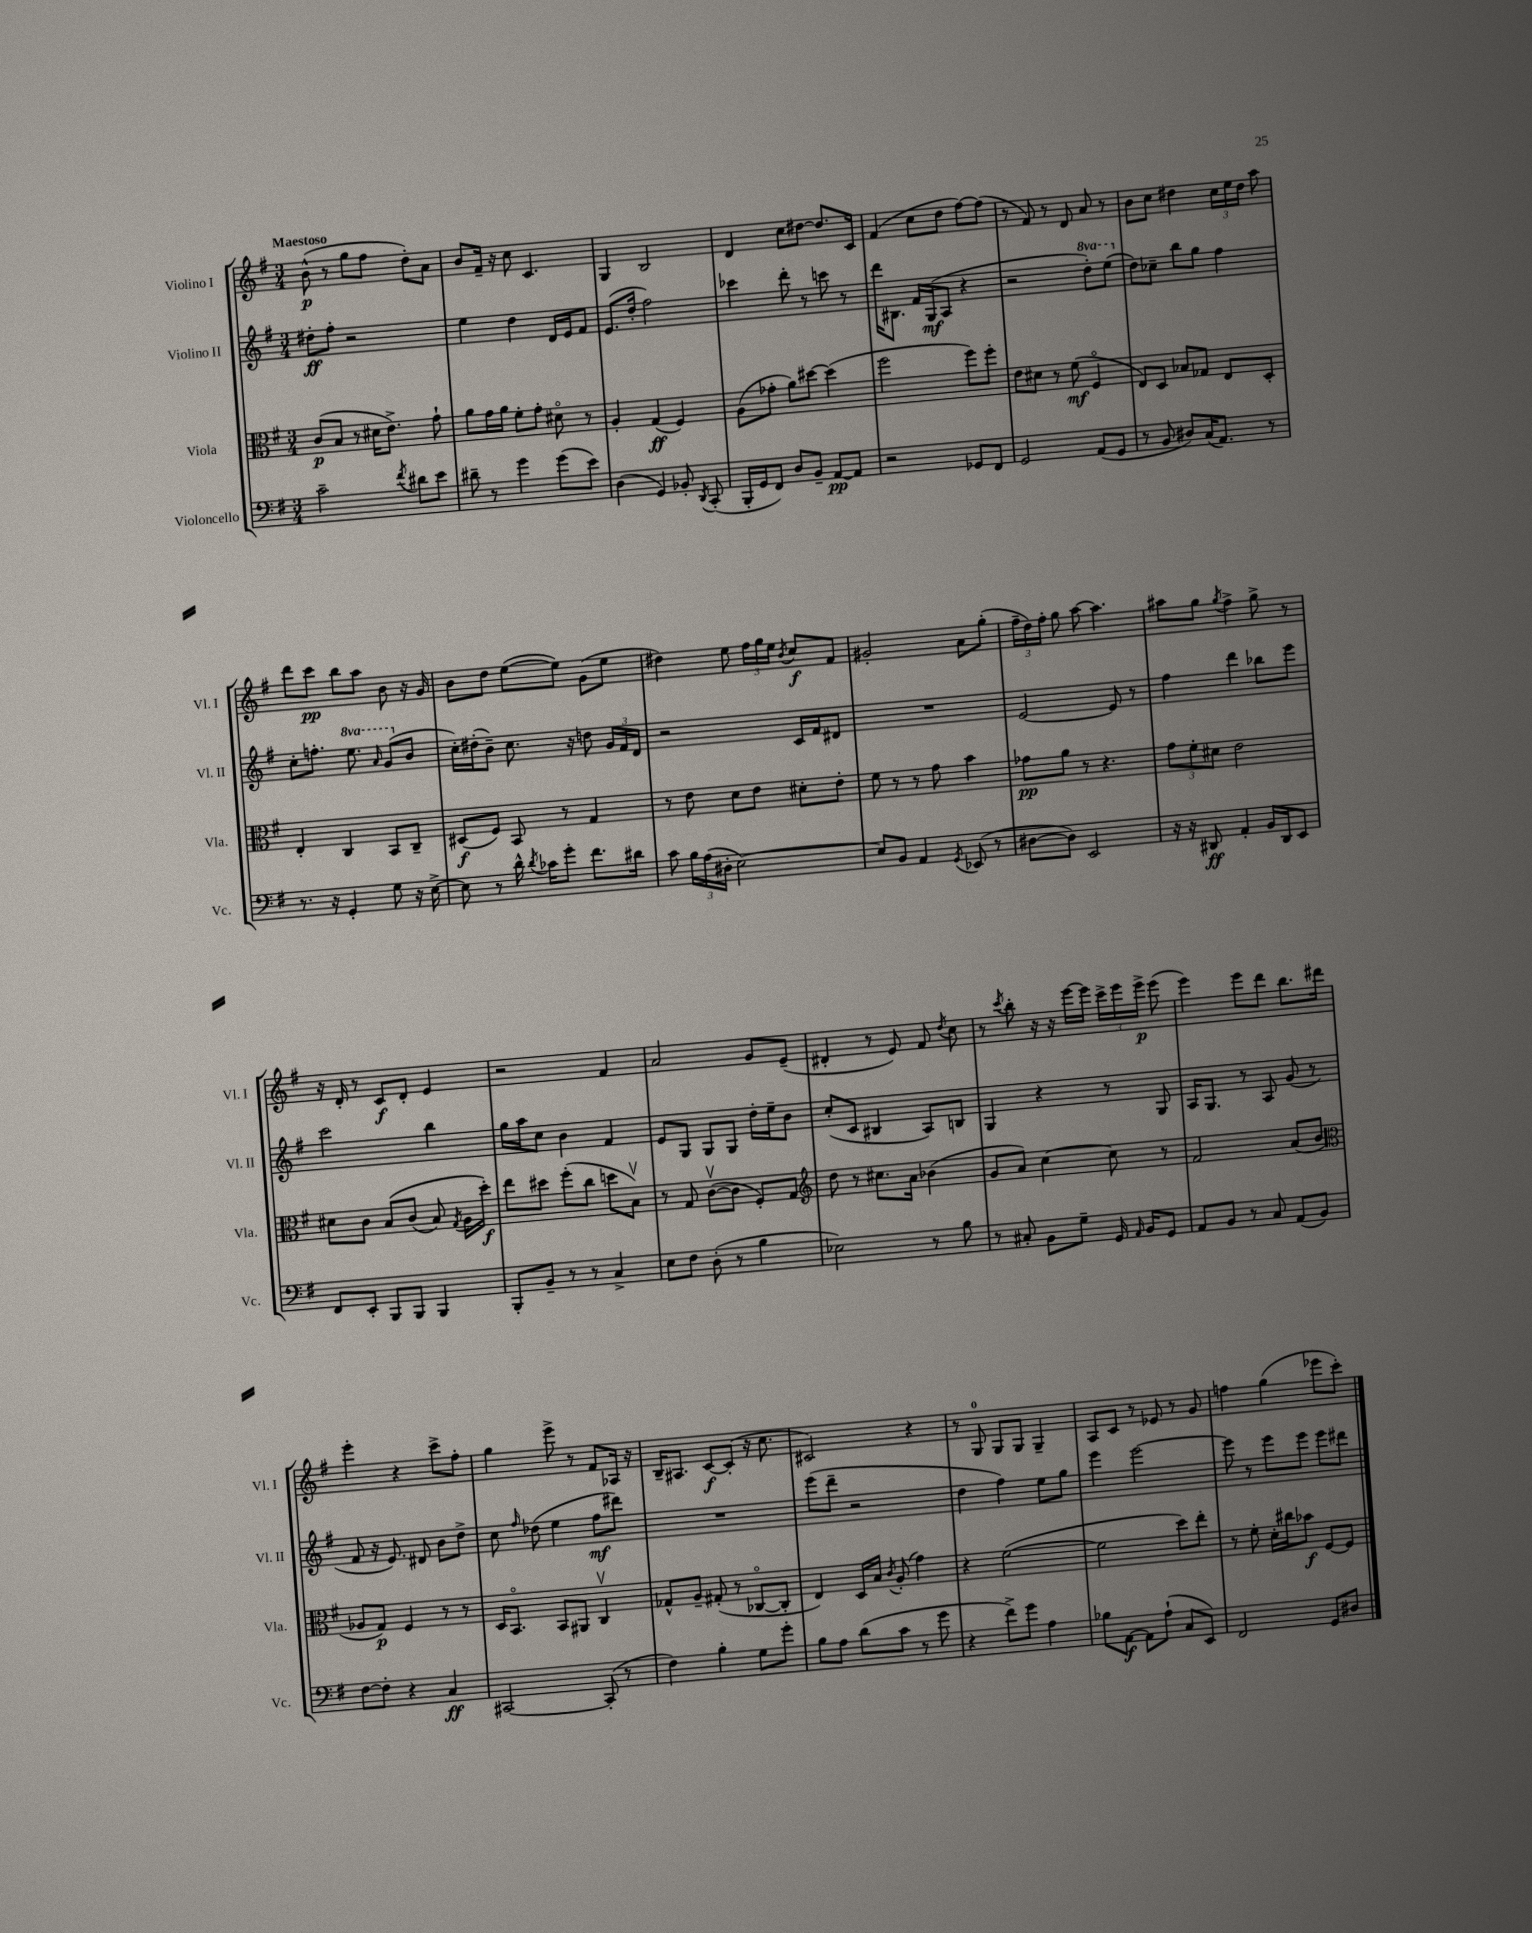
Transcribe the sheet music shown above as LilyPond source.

<<
\new StaffGroup <<
\new Staff = "s0" \with { instrumentName = "Violino I" shortInstrumentName = "Vl. I" } {
    \clef treble \key g \major \numericTimeSignature \time 3/4 \tempo "Maestoso"
    \autoBeamOff b'8-^\p( r8 g''8[ fis''8] d''8[-.) a'8] |
    b'8[ fis'16]-- r16 c''8 c'4. |
    g4 b2 |
    d'4 c''8[ dis''8]~ dis''8.[ c'16] |
    fis'4( c''8[ d''8] fis''8[~) fis''8]( |
    r8 fis'8) r8 d'8 a'8 r8 |
    b'8[ c''8] dis''4 \tuplet 3/2 { c''16[ e''16 dis''16] } a''8 |
    d'''8[ c'''8]\pp b''8[ a''8] b'8 r16 g'16 |
    b'8[ d''8] e''8[~( e''8]) g'8[( e''8] |
    dis''4) e''8 \tuplet 3/2 { fis''16[ g''16 e''16] } \acciaccatura { b'8 } c''8[\f fis'8] |
    gis'2-. a'8[ g''8]-.( |
    \tuplet 3/2 { fis''16[-- d''16) fis''16]-. } g''8 a''8~ a''4. |
    ais''8[ g''8] \acciaccatura { g''8 } fis''4-> g''8-> r8 |
    r16 d'16-. r8 c'8[\f d'8]-. e'4 |
    r2 fis'4 |
    a'2 g'8[ e'8]--( |
    dis'4-. r8 e'8) fis'8 \acciaccatura { d''8 } c''8 |
    r8 \acciaccatura { c'''8 } b''8-. r16 r16 e'''16[~ e'''16] \tuplet 3/2 { c'''16[-> e'''16 e'''16]->\p } e'''8( |
    e'''4) e'''8[ d'''8] b''8.[ dis'''16] |
    e'''4-. r4 c'''8[-> fis''8]-. |
    g''4 e'''8-> r8 fis'8[ aes16] r16 |
    b16[-- ais8.] c'8[~\f c'8]-.( r16 c''8. |
    cis'2) r4 |
    r8 g8-0 g8[ g8] g4-- |
    a8[ c'8] r8 ees'8 r8 g'8 |
    f''4 g''4( ees'''8[ c'''8]-.) \bar "|." |
}
\new Staff = "s1" \with { instrumentName = "Violino II" shortInstrumentName = "Vl. II" } {
    \clef treble \key g \major \numericTimeSignature \time 3/4 \set Staff.ottavationMarkups = #ottavation-simple-ordinals
    \autoBeamOff dis''8[-.\ff fis''8]-. r2 |
    e''4 d''4 d'16[ e'16 fis'8] |
    e'8.[( d''16]-. fis''2) |
    ces'''4 d'''8-. r8 c'''8 r8 |
    d'''16[ bis8.] fis'16[ g16\mf( a8] r4 |
    r2 \ottava #1 d'''8[-.) e'''8]( \ottava #0 |
    d''8[) ces''8]-- b''8[ g''8] fis''4 |
    c''8[-. f''8.]-. \ottava #1 e'''8. \grace { a''16 } g''8[( \ottava #0 b'8] |
    c''16[-.) dis''16-.( b'8]--) c''8. r16 d''8 \tuplet 3/2 { g'16[ fis'16 d'16] } |
    r2 c'16[ fis'16 dis'8] |
    R2. |
    e'2~ e'8 r8 |
    fis''4 d'''4 bes''8[ e'''8] |
    c'''2 b''4 |
    g''16[ a''16 c''8] b'4 fis'4 |
    e'8[ g8] g8[ g8] d''16[-. e''16-- b'8] |
    c''8[-.( c'8] bis4 a8[) b8] |
    g4 r4 r8 g8 |
    a16[ g8.] r8 a8 g'8( r8 |
    fis'8 r16 e'8.) dis'8 b'8[ d''8]-> |
    c''8 \grace { fis''16 } des''8( e''4 fis''8[\mf dis'''8]) |
    R2. |
    e'''8[( d'''8]-- r2 |
    d''4 fis''4) e''8[ g''8] |
    e'''4 e'''2~ |
    e'''8 r8 e'''8[ e'''8] e'''8[ dis'''8] \bar "|." |
}
\new Staff = "s2" \with { instrumentName = "Viola" shortInstrumentName = "Vla." } {
    \clef alto \key g \major \numericTimeSignature \time 3/4
    \autoBeamOff c'8[\p( b8] r8 dis'16[ e'8.]->) g'8-! |
    a'8[ g'16 a'16] fis'8[-. g'8]-. dis'8\flageolet r8 |
    a4-. g4\ff( fis4) |
    a8[( ges'8]-. a'8[) dis''8]~ dis''4( |
    fis''2 fis''8[) fis''8]-. |
    e'8[ dis'8] r8 fis'8\mf( fis4\flageolet |
    e8[) d8] bes8[ ges8] e8[ d8]-. |
    e4-. c4 b,8[ c8]-- |
    dis8[\f( fis8]) b,8 r8 g4 |
    r8 e'8 d'8[ e'8] dis'8[-. e'8]-. |
    fis'8 r8 r8 g'8 b'4 |
    ges'8[\pp a'8] r8 r4. |
    \tuplet 3/2 { g'8[ fis'8-. dis'8] } e'2 |
    dis'8[ c'8] b8[\( c'8]( b8) \acciaccatura { g8 } a16[ d''16]-.\f\) |
    e''8[ dis''8] fis''8[-.( c''8] d''8[ b8]\upbow) |
    r8 g8 c'8[~\upbow( c'8] fis8[-.) g8] |
    \clef treble d''8 r8 cis''8.[ a'16] bes'4( |
    g'8[ a'8]) c''4~ c''8 r8 |
    fis'2 a'8[( b'8] |
    \clef alto aes8[ g8]\p) fis4 r8 r8 |
    d16[ b,8.]\flageolet b,8[ ais,8] c4\upbow |
    ges8[-^ a8]-- gis8-.( r8 ces8[~\flageolet ces8]-. |
    e4) d16[ b16] \acciaccatura { c'8 } a8-.( g'4) |
    r4 fis'2~( |
    fis'2 d''8[) e''8]-. |
    r8 fis'8-. d'16[-. cis''16 bes'8]\f fis8[~ fis8] \bar "|." |
}
\new Staff = "s3" \with { instrumentName = "Violoncello" shortInstrumentName = "Vc." } {
    \clef bass \key g \major \numericTimeSignature \time 3/4
    \autoBeamOff c'2-- \acciaccatura { fis'8 } dis'8[ e'8] |
    dis'8-- r8 g'4 g'8[( e'8]) |
    d4( g,4) bes,8-. \acciaccatura { d,8 } c,8-.( |
    b,,16[-. g,16 fis,8]) d8[ b,8]-- a,8[~\pp a,8] |
    r2 ges,8[ fis,8] |
    g,2 a,8[( g,8] |
    r8 b,8 dis8[) c16( a,8.]) r8 |
    r8. r16 g,4-. g8 r16 e16~-> |
    e8 r8 d'16-^ \acciaccatura { d'8 } ces'16[ g'8]-. fis'8.[ dis'16] |
    c'8 \tuplet 3/2 { b16[ a16( dis16]-. } e2~) |
    e8[ b,8] a,4 \acciaccatura { g,8 } ees,8( r8 |
    dis8[~ dis8]) e,2 |
    r16 r16 dis,8\ff a,4-. b,16[ dis,16 e,8] |
    fis,8[ e,8]-. b,,8[ b,,8] b,,4 |
    b,,8[-. b,8]-- r8 r8 c4-> |
    e8[ fis8] d8-.( r8 b4 |
    ees2) r8 b8 |
    r8 cis8-. b,8[ g8]-- g,16 \grace { a,16 } b,16[ g,8] |
    a,8[ b,8] r8 c8 a,8[( b,8]) |
    fis8[~ fis8]-. r4 c4\ff |
    cis,2~ cis,8-.( r8 |
    fis4) b4-. g8[ g'8]-. |
    b8[ a8] d'8[( c'8] r8 g'8 |
    r4 fis'8[->) g'8] a4 |
    bes8[ a,8]~\f a,8[ a8]-!( c8[ e,8]) |
    fis,2 g,8[ dis8] \bar "|." |
}
>>
>>
\layout { \context { \Score \remove "Bar_number_engraver" } }
